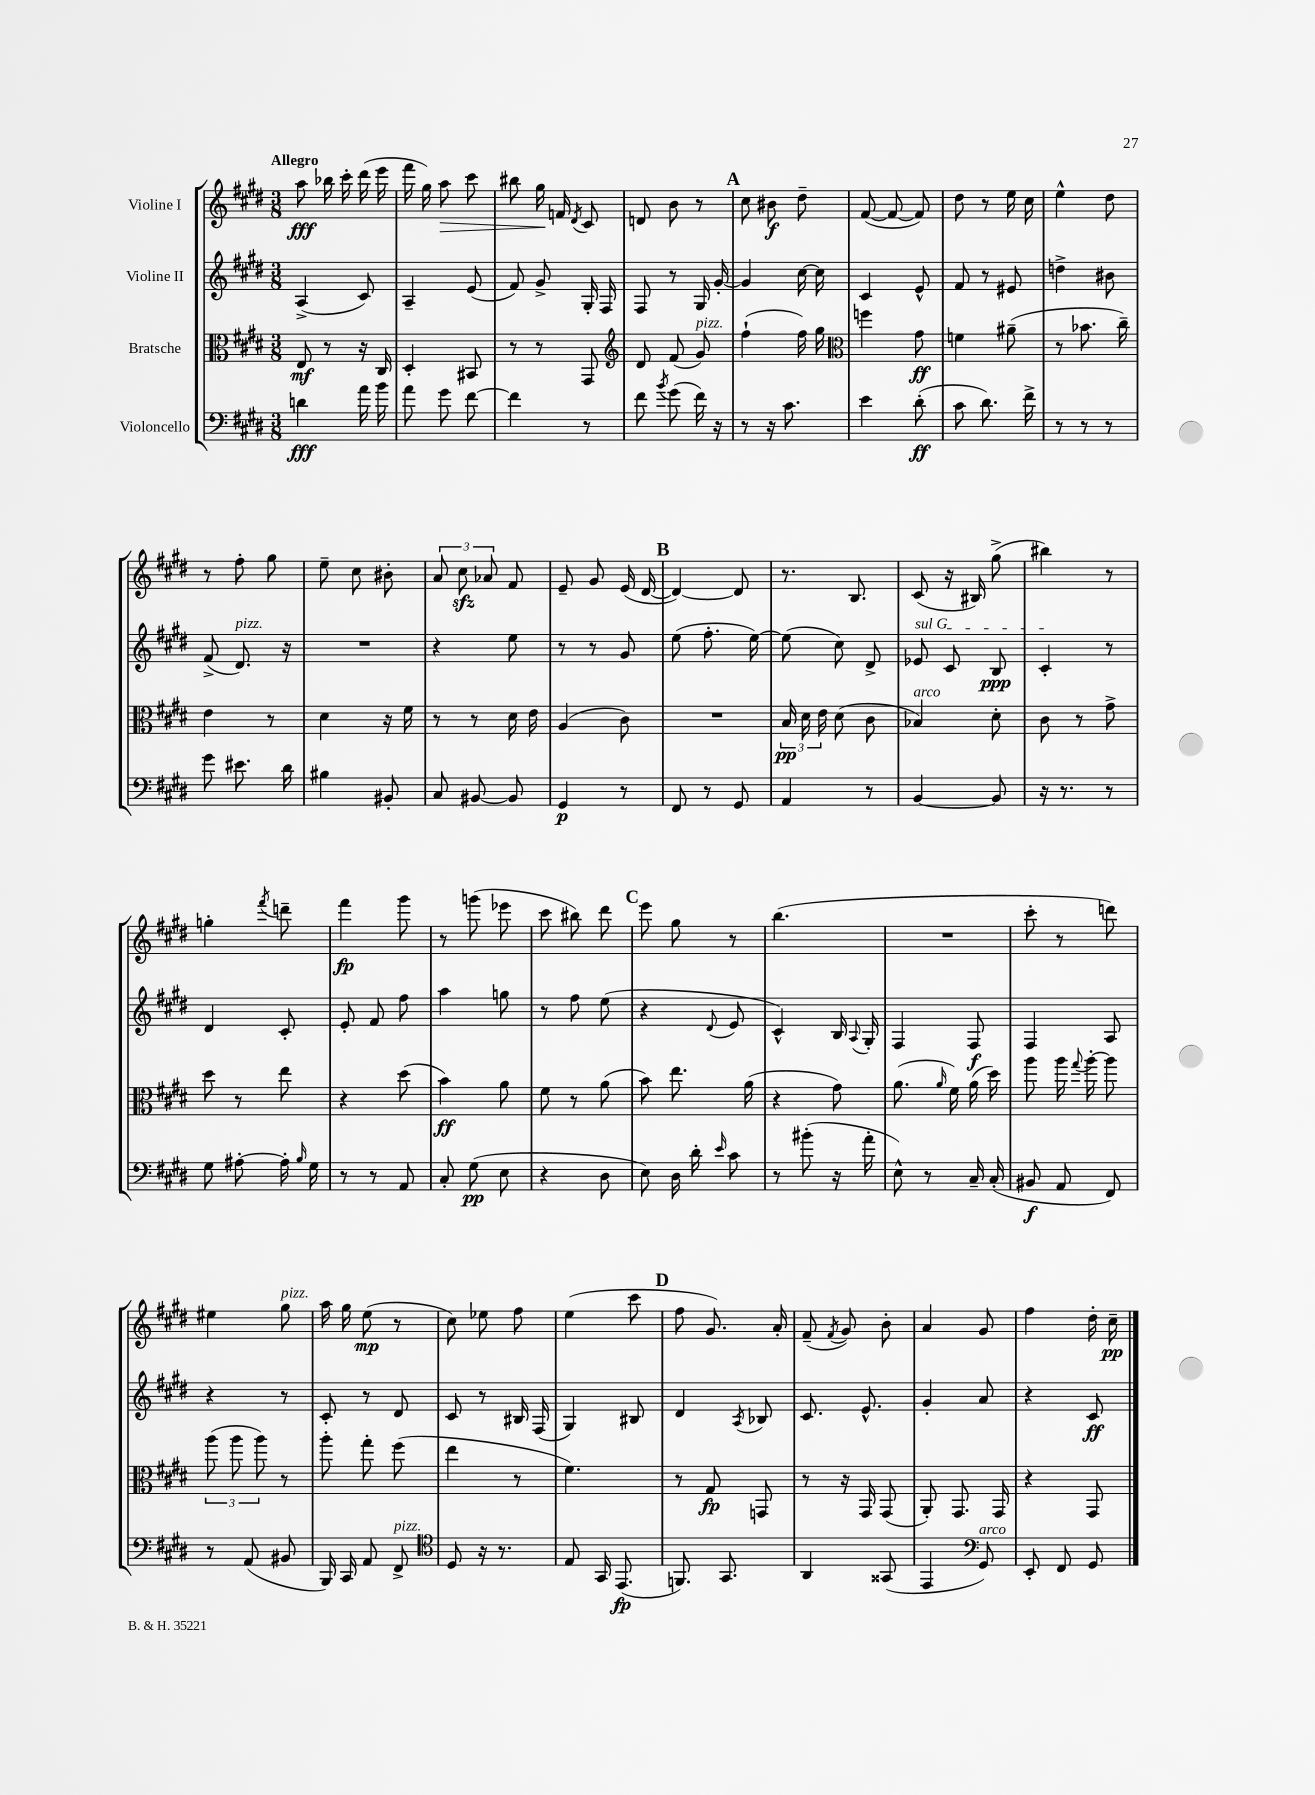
<<
\new StaffGroup <<
\new Staff = "s0" \with { instrumentName = "Violine I" } {
    \clef treble \key e \major \numericTimeSignature \time 3/8 \tempo "Allegro"
    \autoBeamOff a''8\fff bes''16 cis'''16-. dis'''16( e'''16 |
    fis'''16 gis''16) a''8\> cis'''8 |
    bis''8 gis''16\! f'16 \acciaccatura { dis'8 } cis'8 |
    d'8 b'8 r8 |
    \mark \markup { \bold "A" } cis''8 bis'8\f dis''8-- |
    fis'8~( fis'8~ fis'8) |
    dis''8 r8 e''16 cis''16 |
    e''4-^ dis''8 |
    r8 fis''8-. gis''8 |
    e''8-- cis''8 bis'8-. |
    \tuplet 3/2 { a'8 cis''8\sfz aes'8 } fis'8 |
    e'8-- gis'8 e'16( dis'16~ |
    \mark \markup { \bold "B" } dis'4~) dis'8 |
    r8. b8. |
    cis'8( r16 bis16) gis''8->( |
    bis''4) r8 |
    g''4-. \acciaccatura { fis'''8 } d'''8-- |
    fis'''4\fp gis'''8 |
    r8 g'''8( ees'''8 |
    cis'''8 bis''8) dis'''8 |
    \mark \markup { \bold "C" } e'''8 gis''8 r8 |
    b''4.( |
    R4. |
    cis'''8-. r8 d'''8) |
    eis''4 gis''8^\markup { \italic "pizz." } |
    a''16 gis''16 e''8\mp( r8 |
    cis''8) ees''8 fis''8 |
    e''4( cis'''8 |
    \mark \markup { \bold "D" } fis''8 gis'8.) a'16-. |
    fis'8--( \acciaccatura { fis'8 } gis'8) b'8-. |
    a'4 gis'8 |
    fis''4 dis''16-. cis''16--\pp \bar "|." |
}
\new Staff = "s1" \with { instrumentName = "Violine II" } {
    \clef treble \key e \major \numericTimeSignature \time 3/8
    \autoBeamOff a4->( cis'8) |
    a4-- e'8( |
    fis'8) gis'8-> gis16-. fis16 |
    fis8 r8 gis16 gis'16~-. |
    \mark \markup { \bold "A" } gis'4 cis''16~ cis''16 |
    cis'4 e'8-^ |
    fis'8 r8 eis'8 |
    d''4-> bis'8 |
    fis'8->( dis'8.^\markup { \italic "pizz." }) r16 |
    R4. |
    r4 e''8 |
    r8 r8 gis'8 |
    \mark \markup { \bold "B" } e''8( fis''8.-. e''16~) |
    e''8( cis''8) dis'8-> |
    \once \override TextSpanner.bound-details.left.text = \markup { \italic "sul G" } ees'8\startTextSpan cis'8 b8\ppp |
    cis'4-.\stopTextSpan r8 |
    dis'4 cis'8-. |
    e'8-. fis'8 fis''8 |
    a''4 g''8 |
    r8 fis''8 e''8( |
    \mark \markup { \bold "C" } r4 \appoggiatura { dis'8 } e'8 |
    cis'4-^) b16 \appoggiatura { a8 } gis16-. |
    fis4 fis8\f |
    fis4 a8 |
    r4 r8 |
    cis'8-. r8 dis'8 |
    cis'8 r8 bis16 fis16( |
    gis4) bis8 |
    \mark \markup { \bold "D" } dis'4 \acciaccatura { a8 } bes8 |
    cis'8. e'8.-^ |
    gis'4-. a'8 |
    r4 cis'8\ff \bar "|." |
}
\new Staff = "s2" \with { instrumentName = "Bratsche" } {
    \clef alto \key e \major \numericTimeSignature \time 3/8
    \autoBeamOff e8\mf r8 r16 cis16 |
    dis4-. bis,8 |
    r8 r8 gis,8 |
    \clef treble dis'8 fis'8( gis'8^\markup { \italic "pizz." }) |
    \mark \markup { \bold "A" } fis''4-!( fis''16) gis''16 |
    \clef alto f''4 gis'8\ff |
    f'4 ais'8--( |
    r8 bes'8. cis''16--) |
    e'4 r8 |
    dis'4 r16 fis'16 |
    r8 r8 dis'16 e'16 |
    a4( cis'8) |
    \mark \markup { \bold "B" } R4. |
    \tuplet 3/2 { b16\pp dis'16 e'16 } dis'8( cis'8 |
    bes4^\markup { \italic "arco" }) dis'8-. |
    cis'8 r8 gis'8-> |
    dis''8 r8 e''8 |
    r4 dis''8( |
    b'4\ff) a'8 |
    fis'8 r8 a'8( |
    \mark \markup { \bold "C" } b'8) e''8. a'16( |
    r4 gis'8) |
    a'8.( \grace { a'16 } fis'16) a'16( dis''16) |
    a''8 a''16 \appoggiatura { gis''8 } a''16~-. a''8 |
    \tuplet 3/2 { a''8( a''8 a''8) } r8 |
    a''8-. gis''8-. fis''8( |
    e''4 r8 |
    fis'4.) |
    \mark \markup { \bold "D" } r8 gis8\fp g,8 |
    r8 r16 gis,16 gis,8( |
    a,8-.) gis,8. gis,16 |
    r4 gis,8 \bar "|." |
}
\new Staff = "s3" \with { instrumentName = "Violoncello" } {
    \clef bass \key e \major \numericTimeSignature \time 3/8
    \autoBeamOff d'4\fff a'16 b'16 |
    a'8 gis'8 fis'8~ |
    fis'4 r8 |
    fis'8 \acciaccatura { b'8 } gis'8( fis'16) r16 |
    \mark \markup { \bold "A" } r8 r16 cis'8. |
    e'4 dis'8-.\ff( |
    cis'8 dis'8.) fis'16-> |
    r8 r8 r8 |
    gis'8 eis'8. dis'16 |
    bis4 bis,8-. |
    cis8 bis,8~ bis,8 |
    gis,4\p r8 |
    \mark \markup { \bold "B" } fis,8 r8 gis,8 |
    a,4 r8 |
    b,4~ b,8 |
    r16 r8. r8 |
    gis8 ais8~-. ais16-. \grace { b16 } gis16 |
    r8 r8 a,8 |
    cis8-. gis8\pp( e8 |
    r4 dis8 |
    \mark \markup { \bold "C" } e8) dis16 dis'16-. \grace { e'16 } cis'8 |
    r8 bis'8-.( r16 a'16-. |
    e8-^) r8 cis16-- cis16-.( |
    bis,8\f a,8 fis,8) |
    r8 a,8( bis,8 |
    b,,16) cis,16 a,8 fis,8->^\markup { \italic "pizz." } |
    \clef tenor dis8 r16 r8. |
    e8 gis,16 e,8.\fp( |
    \mark \markup { \bold "D" } f,8.) gis,8. |
    a,4 gisis,8( |
    e,4 \clef bass gis,8^\markup { \italic "arco" }) |
    e,8-. fis,8 gis,8 \bar "|." |
}
>>
>>
\layout { \context { \Score \remove "Bar_number_engraver" } }
